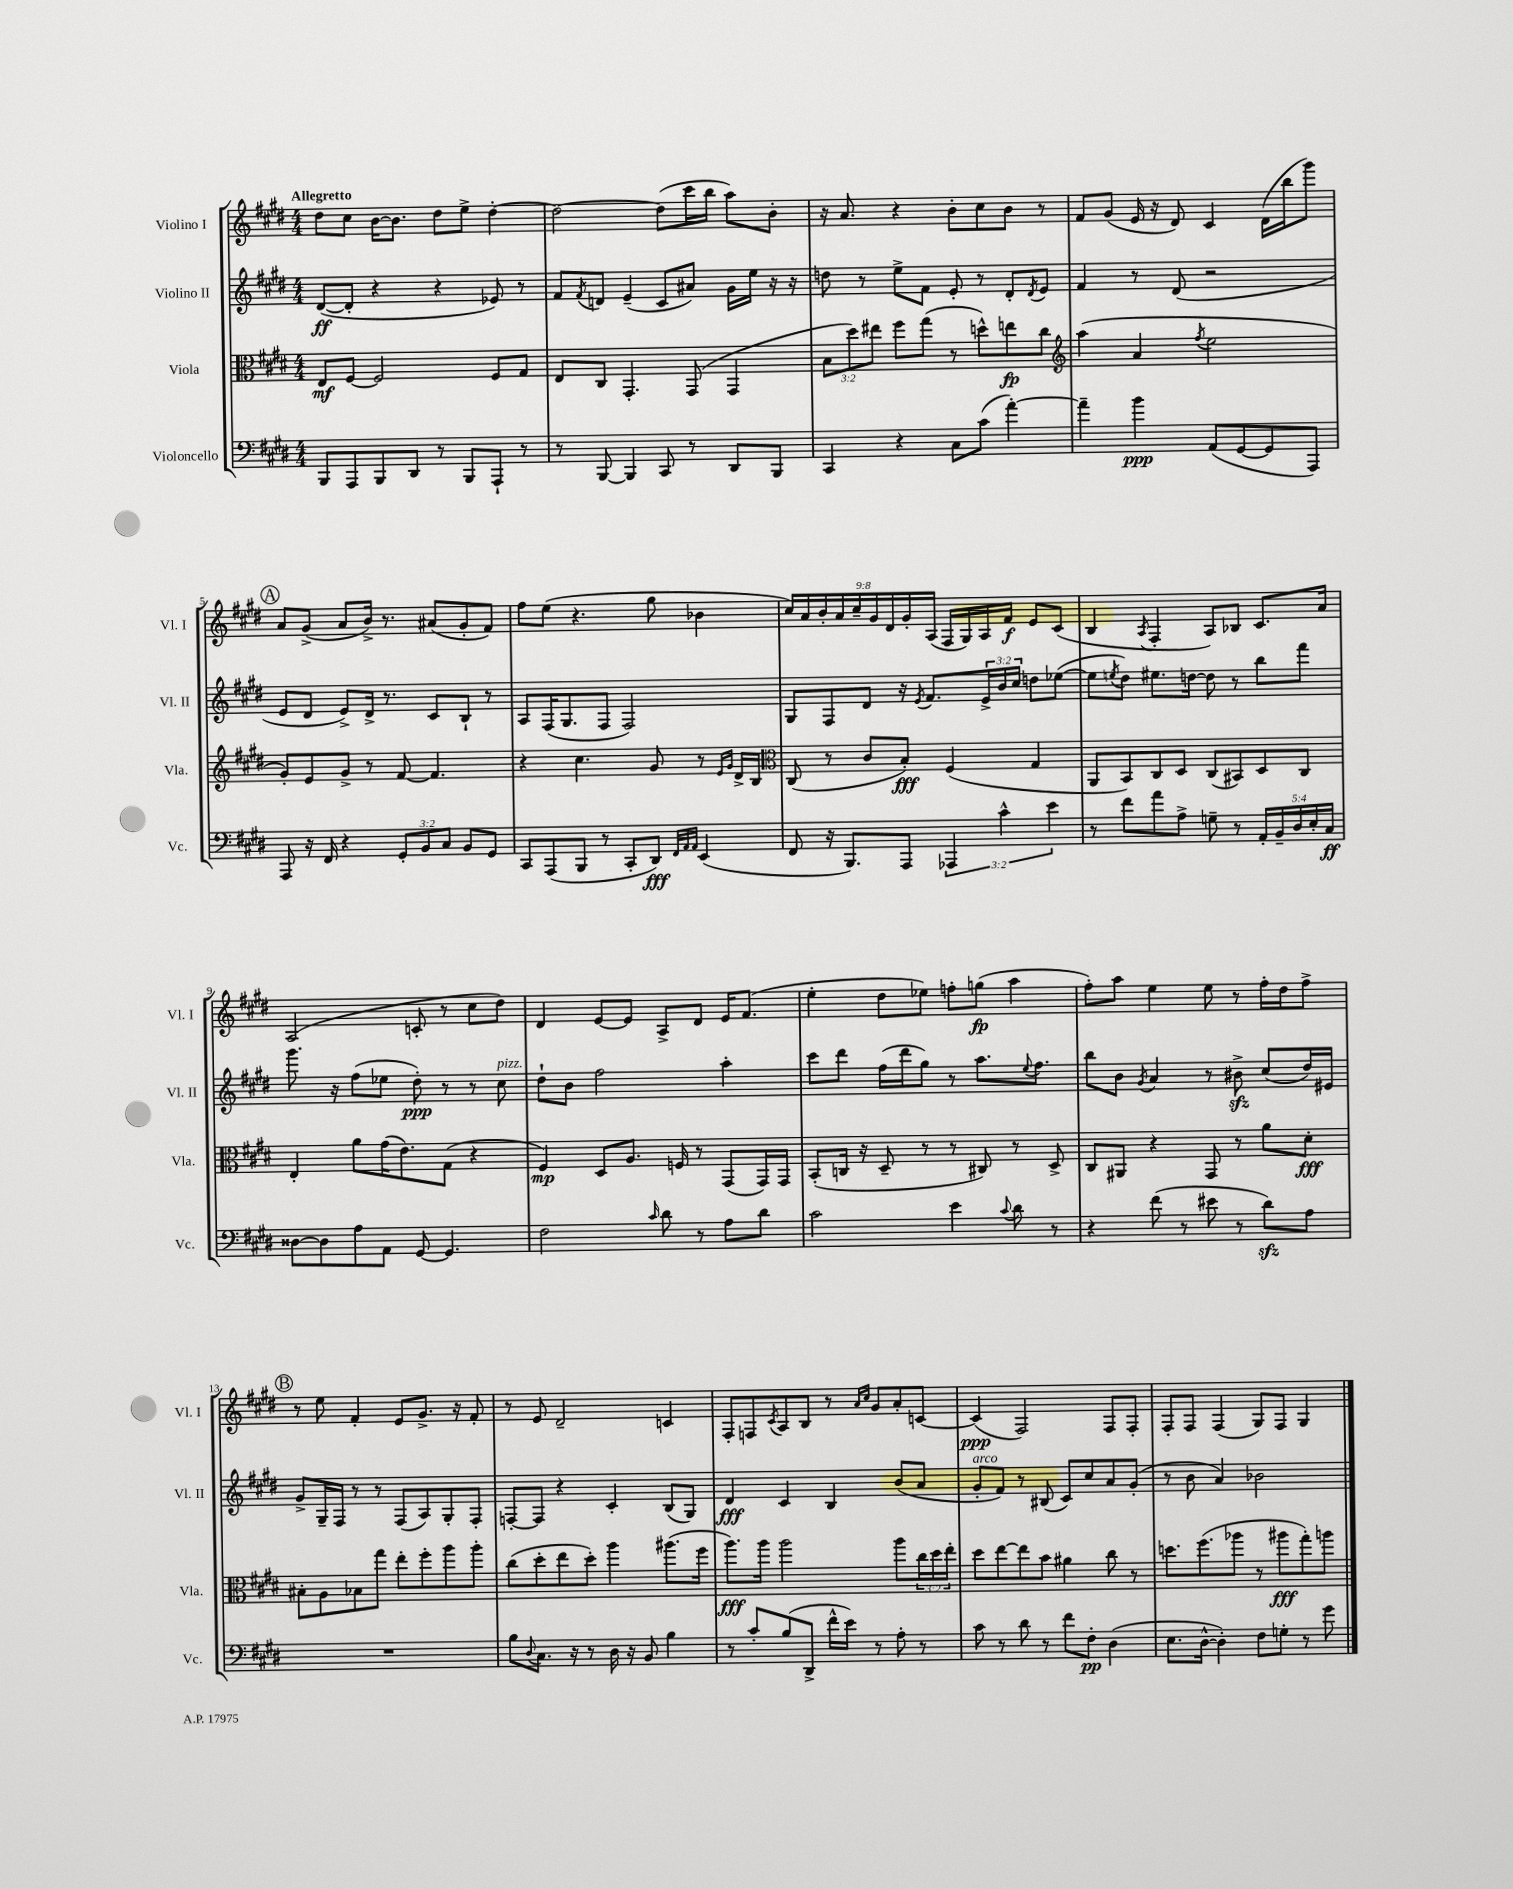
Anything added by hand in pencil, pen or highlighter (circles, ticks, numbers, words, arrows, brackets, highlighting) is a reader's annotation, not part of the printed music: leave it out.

**kern	**dynam	**kern	**dynam	**kern	**dynam	**kern	**dynam
*part4	*part4	*part3	*part3	*part2	*part2	*part1	*part1
*staff4	*staff4	*staff3	*staff3	*staff2	*staff2	*staff1	*staff1
*I"Violoncello	*	*I"Viola	*	*I"Violino II	*	*I"Violino I	*
*I'Vc.	*	*I'Vla.	*	*I'Vl. II	*	*I'Vl. I	*
*clefF4	*	*clefC3	*	*clefG2	*	*clefG2	*
*k[f#c#g#d#]	*	*k[f#c#g#d#]	*	*k[f#c#g#d#]	*	*k[f#c#g#d#]	*
*M4/4	*	*M4/4	*	*M4/4	*	*M4/4	*
=1	=1	=1	=1	=1	=1	=1	=1
!	!	!	!	!	!	!LO:TX:a:B:t=Allegretto	!
8BBB/L	.	8E/L	mf	([8d#/L	ff	8dd#\L	.
8AAA/	.	[8F#/J	.	8d#'/J]	.	8cc#\J	.
8BBB/	.	2F#/]	.	4r	.	[16b\KL	.
.	.	.	.	.	.	8.b\J]	.
8DD#/J	.	.	.	.	.	.	.
8r	.	.	.	4r	.	8dd#\L	.
8BBB/L	.	.	.	.	.	8ee^\J	.
8AAA`/J	.	8F#/L	.	8e-X/)	.	[4dd#'\	.
8r	.	8G#/J	.	8r	.	.	.
=2	=2	=2	=2	=2	=2	=2	=2
8r	.	8E/L	.	8f#/L	.	2dd#\_	.
.	.	.	.	8qf#/	.	.	.
[8BBB/	.	8C#/J	.	8dn/J	.	.	.
4BBB/]	.	4.GG#'/	.	(4e~/	.	.	.
8CC#/	.	.	.	8c#/L	.	(8dd#\L]	.
8r	.	(8GG#/	.	8a#X/J)	.	16ccc#\L	.
.	.	.	.	.	.	16bb\JJ	.
8DD#/L	.	4GG#/	.	16g#\LL	.	8aa\L)	.
.	.	.	.	16ee\JJ	.	.	.
8BBB/J	.	.	.	16r	.	8b'\J	.
.	.	.	.	16r	.	.	.
=3	=3	=3	=3	=3	=3	=3	=3
4CC#/	.	12B\L	.	8ddn\	.	16r	.
.	.	.	.	.	.	8.a/	.
.	.	12dd#\)	.	.	.	.	.
.	.	.	.	8r	.	.	.
.	.	12ee#X\J	.	.	.	.	.
4r	.	8ff#\L	.	8ee^\L	.	4r	.
.	.	(8gg#\J	.	8f#\J	.	.	.
8C#\L	.	8r	.	8e'/	.	8b'\L	.
(8c#\J	.	8ddn^^\L)	.	8r	.	8cc#\	.
[4a'\)	.	8een\	fp	8d#'/L	.	8b\J	.
.	.	.	.	8qd#/	.	.	.
.	.	8cc#\J	.	8e/J	.	8r	.
=4	=4	=4	=4	=4	=4	=4	=4
*	*	*clefG2	*	*	*	*	*
4a~\]	.	(4aa\	.	4f#/	.	8f#/L	.
.	.	.	.	.	.	(8g#/J	.
4b\	ppp	4a/	.	8r	.	16e/	.
.	.	.	.	.	.	16r	.
.	.	.	.	(8d#/	.	8d#/)	.
.	.	8qff#/	.	.	.	.	.
(8AA/L	.	2ee\	.	2r	.	4c#/	.
[8GG#/	.	.	.	.	.	.	.
8GG#/]	.	.	.	.	.	(16d#\LL	.
.	.	.	.	.	.	16bb\J	.
8AAA/J)	.	.	.	.	.	8ggg#\J)	.
!!LO:LB:g=z
!!LO:REH:place=s1:t=A
=5	=5	=5	=5	=5	=5	=5	=5
8AAA/	.	8g#'/L)	.	8e/L	.	8a/L	.
16r	.	8e/	.	8d#/J	.	(8g#^/J	.
16FF#/	.	.	.	.	.	.	.
4r	.	8g#^/J	.	8e^/L)	.	8a/L	.
.	.	8r	.	16d#^/Jk	.	16b^/Jk)	.
.	.	.	.	8.r	.	8.r	.
12GG#'/L	.	[8f#/	.	.	.	.	.
12BB/	.	.	.	.	.	.	.
.	.	4.f#/]	.	8c#/L	.	(8a#X/L	.
12C#/J	.	.	.	.	.	.	.
8BB/L	.	.	.	8B`/J	.	8g#'/	.
8GG#/J	.	.	.	8r	.	8f#/J)	.
=6	=6	=6	=6	=6	=6	=6	=6
8CC#/L	.	4r	.	8A/L	.	8ff#\L	.
(8AAA/	.	.	.	(16F#/K	.	(8ee\J	.
.	.	.	.	8.G#/	.	.	.
8BBB/J	.	4.cc#\	.	.	.	4.r	.
8r	.	.	.	8F#/J	.	.	.
8CC#'/L	.	.	.	2F#/)	.	.	.
8DD#/J)	fff	8g#/	.	.	.	8gg#\	.
32qqFF#/LLL	.	.	.	.	.	.	.
32qqAA/	.	.	.	.	.	.	.
32qqAA/JJJ	.	.	.	.	.	.	.
(4EE/	.	8r	.	.	.	4b-X\	.
.	.	16qqe/LL	.	.	.	.	.
.	.	16qqg#/JJ	.	.	.	.	.
.	.	16d#^/LL	.	.	.	.	.
.	.	16B/JJ	.	.	.	.	.
=7	=7	=7	=7	=7	=7	=7	=7
*	*	*clefC3	*	*	*	*	*
8FF#/	.	(8C#/	.	8G#/L	.	18cc#/LL)	.
.	.	.	.	.	.	18a/	.
.	.	.	.	.	.	18b'/	.
16r	.	8r	.	8F#/	.	.	.
.	.	.	.	.	.	18a/	.
8.BBB/L)	.	.	.	.	.	.	.
.	.	.	.	.	.	18cc#~/	.
.	.	8c#/L	.	8d#/J	.	.	.
.	.	.	.	.	.	18g#/	.
.	.	.	.	.	.	18d#/	.
8AAA/J	.	8B'/J)	fff	16r	.	.	.
.	.	.	.	.	.	18g#'/	.
.	.	.	.	8qe/	.	.	.
.	.	.	.	8.f#/L	.	.	.
.	.	.	.	.	.	(18A/JJ	.
6AAA-X/	.	(4F#/	.	.	.	16F#/LL	.
.	.	.	.	.	.	16G#/)	.
.	.	.	.	24e^/L	.	16A/	.
6c#^^\	.	.	.	24b/	.	.	.
.	.	.	.	.	.	16f#/JJ	f
.	.	.	.	24cc#/JJ	.	.	.
.	.	4G#/	.	8ddn\L	.	8e/L	.
6e\	.	.	.	.	.	.	.
.	.	.	.	([8ee-X\J	.	(8c#/J	.
=8	=8	=8	=8	=8	=8	=8	=8
8r	.	8AA/L	.	8ee-\L]	.	4B/	.
.	.	.	.	8qeen/	.	.	.
8f#\L	.	8BB/)	.	8dd#\J)	.	.	.
.	.	.	.	.	.	8qA/	.
8a\	.	8C#/	.	8.ee#X\L	.	4F#'/	.
8A^\J	.	8D#/J	.	.	.	.	.
.	.	.	.	[16ddn\Jk	.	.	.
8Gn~\	.	(8C#/L	.	8dd\]	.	8A/L)	.
8r	.	8BB#X/)	.	8r	.	8B-X/J	.
20AA'/LL	.	8D#/	.	8bb\L	.	8.c#/L	.
20BB~/	.	.	.	.	.	.	.
20D#/	.	.	.	.	.	.	.
.	.	8C#/J	.	8fff#\J	.	.	.
20E'/	.	.	.	.	.	.	.
.	.	.	.	.	.	16a/Jk	.
20C#/JJ	ff	.	.	.	.	.	.
!!LO:LB:g=z
=9	=9	=9	=9	=9	=9	=9	=9
[8D##X\L	.	4E'/	.	8.ggg#\	.	(2A/	.
8D##\]	.	.	.	.	.	.	.
.	.	.	.	16r	.	.	.
8A\	.	8a\L	.	(8ff#\L	.	.	.
8AA\J	.	(16g#\K	.	8ee-X\J	.	.	.
.	.	8.e\)	.	.	.	.	.
[8GG#/	.	.	.	8dd#'\)	ppp	8cn'/	.
4.GG#/]	.	(8G#\J	.	8r	.	8r	.
.	.	4r	.	8r	.	8cc#\L	.
!	!	!	!	!LO:TX:a:i:t=pizz.	!	!	!
.	.	.	.	8cc#\	.	8dd#\J)	.
=10	=10	=10	=10	=10	=10	=10	=10
2F#\	.	4F#/)	mp	8dd#`\L	.	4d#/	.
.	.	.	.	8b\J	.	.	.
.	.	8D#/L	.	2ff#\	.	[8e/L	.
.	.	8.A/J	.	.	.	8e/J]	.
16qqc#/	.	.	.	.	.	.	.
8d#\	.	.	.	.	.	8A^/L	.
.	.	16Fn/	.	.	.	.	.
8r	.	8r	.	.	.	8d#/J	.
8A\L	.	(8GG#/L	.	4aa'\	.	16e/KL	.
.	.	.	.	.	.	(8.f#/J	.
8d#\J	.	16GG#/L)	.	.	.	.	.
.	.	16GG#/JJ	.	.	.	.	.
=11	=11	=11	=11	=11	=11	=11	=11
2c#\	.	(8BB'/L	.	8ccc#\L	.	4ee'\	.
.	.	16Cn/Jk	.	8ddd#\J	.	.	.
.	.	16r	.	.	.	.	.
.	.	8D#~/	.	(16ff#\LL	.	8dd#\L	.
.	.	.	.	16ddd#\J	.	.	.
.	.	8r	.	8gg#\J)	.	8ee-X\J)	.
4e\	.	8r	.	8r	.	8ffn'\L	.
.	.	8C#X/)	.	8.aa\L	.	(8ggn\J	fp
8qqc#/	.	.	.	.	.	.	.
8d#\	.	8r	.	.	.	4aa\	.
.	.	.	.	8qqee/	.	.	.
.	.	.	.	8.ff#\J	.	.	.
8r	.	8D#^/	.	.	.	.	.
=12	=12	=12	=12	=12	=12	=12	=12
4r	.	8C#/L	.	8bb\L	.	8ff#'\L)	.
.	.	8AA#X/J	.	8b\J	.	8aa\J	.
.	.	.	.	8qg#/	.	.	.
(8f#\	.	4r	.	4a/	.	4ee\	.
8r	.	.	.	.	.	.	.
8e#X\	.	8GG#/	.	8r	.	8ee\	.
8r	.	8r	.	8b#Xzz^\	.	8r	.
8d#zz\L)	.	8a\L	.	(8cc#/L	.	16ff#'\LL	.
.	.	.	.	.	.	16dd#\J	.
8A\J	.	8d#'\J	fff	16dd#/L)	.	8ff#^\J	.
.	.	.	.	16e#X/JJ	.	.	.
!!LO:LB:g=z
!!LO:REH:place=s1:t=B
=13	=13	=13	=13	=13	=13	=13	=13
1r	.	8B#X'\L	.	8g#^/L	.	8r	.
.	.	8A\	.	16G#~/L	.	8ee\	.
.	.	.	.	16F#/JJ	.	.	.
.	.	8B-X\	.	8r	.	4f#'/	.
.	.	8gg#\J	.	8r	.	.	.
.	.	8ee'\L	.	(8F#/L	.	8e/L	.
.	.	8ff#'\	.	8A/)	.	8.g#^/J	.
.	.	8aa\	.	8G#'/	.	.	.
.	.	.	.	.	.	16r	.
.	.	8aa'\J	.	8F#'/J	.	8f#'/	.
=14	=14	=14	=14	=14	=14	=14	=14
8B\L	.	(8cc#\L	.	[8Fn'/L	.	8r	.
8qqD#/	.	.	.	.	.	.	.
8.C#\J	.	8dd#'\	.	8F/J]	.	8e/	.
.	.	8ee\	.	4r	.	2d#~/	.
16r	.	.	.	.	.	.	.
8r	.	8dd#'\J)	.	.	.	.	.
16D#\	.	4aa\	.	4c#'/	.	.	.
16r	.	.	.	.	.	.	.
8BB/	.	.	.	.	.	.	.
4B\	.	(8.aa#X\L	.	(8B/L	.	4cn/	.
.	.	.	.	8G#/J)	.	.	.
.	.	16ff#\Jk	.	.	.	.	.
=15	=15	=15	=15	=15	=15	=15	=15
8r	.	8.aa\L)	fff	4d#/	fff	8F#'/L	.
8c#'/L	.	.	.	.	.	8Fn/	.
.	.	16aa\Jk	.	.	.	.	.
.	.	.	.	.	.	8qc#/	.
(8B/	.	2aa\	.	4c#/	.	8A/	.
8DD#^/J	.	.	.	.	.	8B/J	.
16f#^^\LL	.	.	.	4B/	.	8r	.
16e\JJ)	.	.	.	.	.	.	.
.	.	.	.	.	.	16qqa/LL	.
.	.	.	.	.	.	16qqcc#/JJ	.
8r	.	.	.	.	.	8g#/L	.
8A'\	.	8aa\L	.	(8b/L	.	8a'/	.
8r	.	24cc#\L	.	8a/J	.	[8cn/J	.
.	.	24dd#\	.	.	.	.	.
.	.	24ee'\JJ	.	.	.	.	.
=16	=16	=16	=16	=16	=16	=16	=16
!	!	!	!	!LO:TX:a:i:t=arco	!	!	!
8c#\	.	8dd#\L	.	8g#'/L	.	(4c/]	ppp
8r	.	[8ee\	.	8f#/J)	.	.	.
8d#\	.	8ee\]	.	8r	.	2F#/)	.
8r	.	8b\J	.	(8B#X/	.	.	.
8f#\L	.	4a#X\	.	8c#/L)	.	.	.
8F#'\J	pp	.	.	8cc#/	.	.	.
(4D#\	.	8cc#\	.	8a/	.	8F#/L	.
.	.	8r	.	(8g#'/J	.	8F#'/J	.
=17	=17	=17	=17	=17	=17	=17	=17
8.E\L	.	8.ddn\L	.	8r	.	8F#'/L	.
.	.	.	.	8b\	.	8F#/J	.
[16D#^^\Jk	.	(8.ff#\	.	.	.	.	.
4D#'\])	.	.	.	4a/)	.	(4F#/	.
.	.	8aa-X\J	.	.	.	.	.
8F#\L	.	8r	.	2b-X\	.	8G#/L)	.
8Gn'\J	.	8aa#X\L	fff	.	.	8F#/J	.
8r	.	8gg#'\)	.	.	.	4G#/	.
8g#\	.	8aan\J	.	.	.	.	.
==	==	==	==	==	==	==	==
*-	*-	*-	*-	*-	*-	*-	*-
